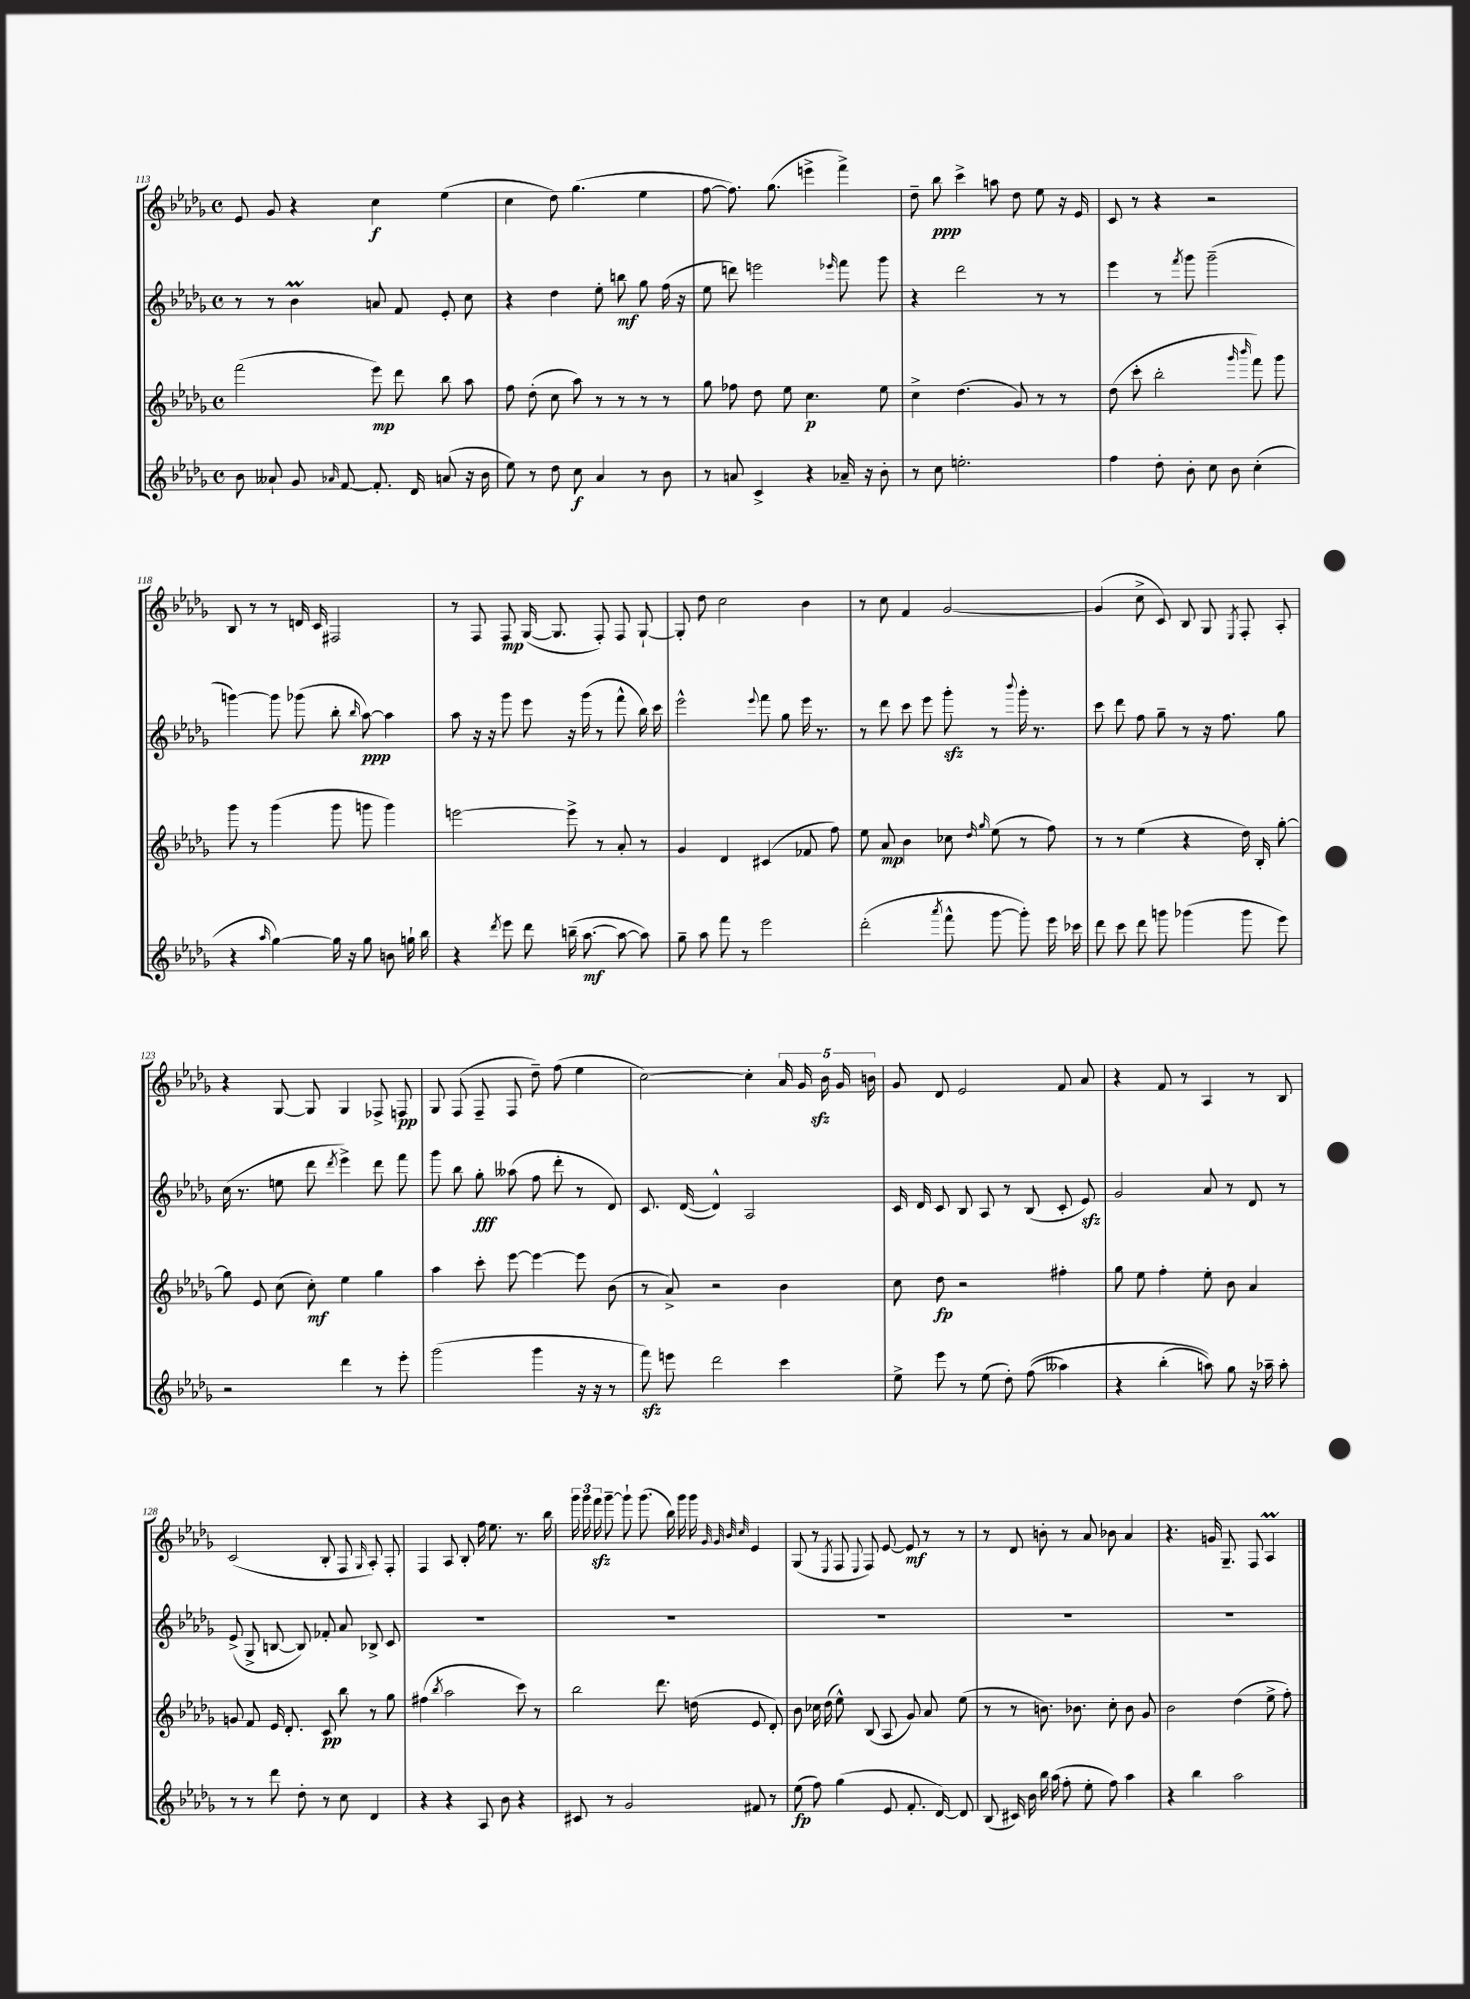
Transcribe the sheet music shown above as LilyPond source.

<<
\new StaffGroup <<
\new Staff = "s0" {
    \clef treble \key des \major \defaultTimeSignature \time 4/4
    \autoBeamOff ees'8 ges'8 r4 c''4\f ees''4( |
    c''4 des''8) ges''4.( ees''4 |
    f''8~ f''8.) ges''8.( e'''4-> f'''4->) |
    des''8-- bes''8\ppp c'''4-> a''8 des''8 ees''8 r16 ees'16 |
    c'8 r8 r4 r2 |
    bes8 r8 r8 d'16 c'16 fis2 |
    r8 f8 f8\mp ges16~( ges8. f8-.) f8 ges8~-! |
    ges8-. des''8 c''2 bes'4 |
    r8 c''8 f'4 ges'2~ |
    ges'4( c''8-> c'8) bes8 ges8 \acciaccatura { ees8 } f8-. aes8-. |
    r4 ges8~ ges8 ges4 fes8-> f8\pp |
    ges8 f8( f8-- f8 des''8--) f''8( ees''4 |
    c''2~) c''4-. \tuplet 5/4 { aes'16 ges'16 bes'16\sfz ges'16 b'16 } |
    ges'8 des'8 ees'2 f'8 aes'8 |
    r4 f'8 r8 aes4 r8 bes8 |
    c'2( bes8-. f8 \grace { ges16 } aes8-.) f8-. |
    f4 aes8 bes8-. f''16 ees''8. r8. bes''16 |
    \tuplet 3/2 { ges'''16 ges'''16 f'''16\sfz } ges'''8~-- ges'''8-! ges'''8.( bes''16) ges'''16 ges'''16 \grace { ges'32 ges'32 bes'32 c''32 } ees'4 |
    ges8( r8 \acciaccatura { ees8 } f8 \appoggiatura { ees8 } f8) ees'8~ ees'8\mf r8 r8 |
    r8 des'8 b'8-. r8 aes'8 bes'8 aes'4 |
    r4. g'16 ges8.-- f8 aes4\prall \bar "|." |
}
\new Staff = "s1" {
    \clef treble \key des \major \defaultTimeSignature \time 4/4
    \autoBeamOff r8 r8 bes'4\prall a'8 f'8 ees'8-. c''8 |
    r4 des''4 ees''8-. b''8\mf ges''8 f''16( r16 |
    ees''8 d'''8) e'''2 \grace { ees'''16 } f'''8 ges'''8 |
    r4 des'''2 r8 r8 |
    ees'''4 r8 \acciaccatura { f'''8 } ges'''8 ges'''2--( |
    g'''4~) g'''8 ges'''8( bes''8-. \grace { bes''16 } aes''8~\ppp) aes''4 |
    aes''8 r16 r16 ges'''8 ees'''8 r16 ges'''16( r8 f'''8-^ bes''16) c'''16 |
    ees'''2-^ \appoggiatura { ees'''8 } f'''8 ges''8 ees'''16 r8. |
    r8 des'''8 c'''8 ees'''8 ges'''8-.\sfz r8 \appoggiatura { bes'''8 } ges'''16-. r8. |
    c'''8 des'''8 f''8 ges''8-- r8 r16 f''8. ges''8 |
    c''16( r8. e''8 des'''8 \acciaccatura { des'''8 } ees'''4->) des'''8 f'''8 |
    ges'''8 bes''8 ges''8-.\fff aeses''8( f''8 des'''8-. r8 des'8) |
    c'8. des'16~( des'4-^) aes2 |
    c'16 des'16 c'8 bes8 aes8 r8 bes8( c'8-. ees'8\sfz) |
    ges'2 aes'8 r8 des'8 r8 |
    ees'8->( ges8-> b8~ b8) fes'8-. aes'8 bes8-> c'8 |
    R1 |
    R1 |
    R1 |
    R1 |
    R1 \bar "|." |
}
\new Staff = "s2" {
    \clef treble \key des \major \defaultTimeSignature \time 4/4
    \autoBeamOff f'''2( ees'''8\mp) des'''8 bes''8 aes''8 |
    f''8 des''8-.( c''8 aes''8) r8 r8 r8 r8 |
    ges''8 fes''8 des''8 ees''8 c''4.\p ees''8 |
    c''4-> des''4.( ges'8) r8 r8 |
    des''8( c'''8-. bes''2-. \grace { ges'''16 bes'''16 } f'''8) ges'''8 |
    ges'''8 r8 ges'''4( ges'''8 g'''8 g'''4) |
    e'''2~ e'''8-> r8 aes'8-. r8 |
    ges'4 des'4 cis'4( fes'8 f''8) |
    ees''8 aes'8\mp bes'4 ces''8 \grace { des''16 ges''16 } ees''8( r8 f''8) |
    r8 r8 ees''4( r4 des''16) bes16-. ges''8~-. |
    ges''8 ees'8 c''8( c''8-.\mf) ees''4 ges''4 |
    aes''4 c'''8-. ees'''8~ ees'''4~ ees'''8 bes'8( |
    r8 aes'8->) r2 bes'4 |
    c''8 des''8\fp r2 fis''4-. |
    ges''8 ees''8 f''4-. ees''8-. bes'8 aes'4 |
    g'8 f'8 ees'16 des'8.-. c'8\pp bes''8 r8 ges''8 |
    fis''4( \acciaccatura { bes''8 } aes''2 c'''8) r8 |
    bes''2 des'''8. d''16( ees'8 des'8-.) |
    bes'8 ces''16 des''16( ees''8-^) bes8( aes8 ges'8) aes'8 ees''8( |
    r8 r8 b'8.) bes'8. c''8-. bes'8 ges'8 |
    bes'2 des''4( ees''8-> f''8-.) \bar "|." |
}
\new Staff = "s3" {
    \clef treble \key des \major \defaultTimeSignature \time 4/4
    \autoBeamOff bes'8 aeses'8-! ges'8 \grace { aes'16 } f'8~ f'8.-. des'16 a'8( r16 bes'16 |
    ees''8) r8 des''8 c''8\f aes'4 r8 bes'8 |
    r8 a'8 c'4-> r4 aes'16-- r16 bes'8-. |
    r8 c''8 e''2.-. |
    f''4 des''8-. bes'8-. c''8 bes'8 c''4-.( |
    r4 \grace { aes''16 } ges''4~) ges''16 r16 ges''8 b'8 g''16-! bes''16 |
    r4 \acciaccatura { des'''8 } ees'''8 des'''8 b''16--( aes''8.~\mf aes''8~ aes''8) |
    ges''8-- aes''8 f'''8 r8 ees'''2 |
    des'''2-.( \acciaccatura { aes'''8 } f'''8-^ ges'''8~ ges'''8-.) ees'''16 ces'''16 |
    des'''8 c'''8 des'''8 g'''8 ges'''4( ges'''8 ees'''8) |
    r2 des'''4 r8 ees'''8-. |
    ges'''2( ges'''4 r16 r16 r8 |
    f'''8\sfz) e'''8 des'''2 c'''4 |
    ees''8-> ees'''8 r8 ees''8( des''8-.) f''8(\( aeses''4) |
    r4 bes''4-.( a''8)\) ges''8 r16 aes''16-- aes''8-. |
    r8 r8 des'''8 des''8-. r8 c''8 des'4 |
    r4 r4 aes8 bes'8 r4 |
    cis'8 r8 ges'2 fis'8 r8 |
    ees''8\fp( f''8) ges''4( ees'8 f'8.-. des'16~) des'8 |
    bes8( cis'16) bes'16 bes''16 aes''16( f''8-. ees''8-. f''8) aes''4 |
    r4 bes''4 aes''2 \bar "|." |
}
>>
>>
\layout { \context { \Score currentBarNumber = #113 } }
